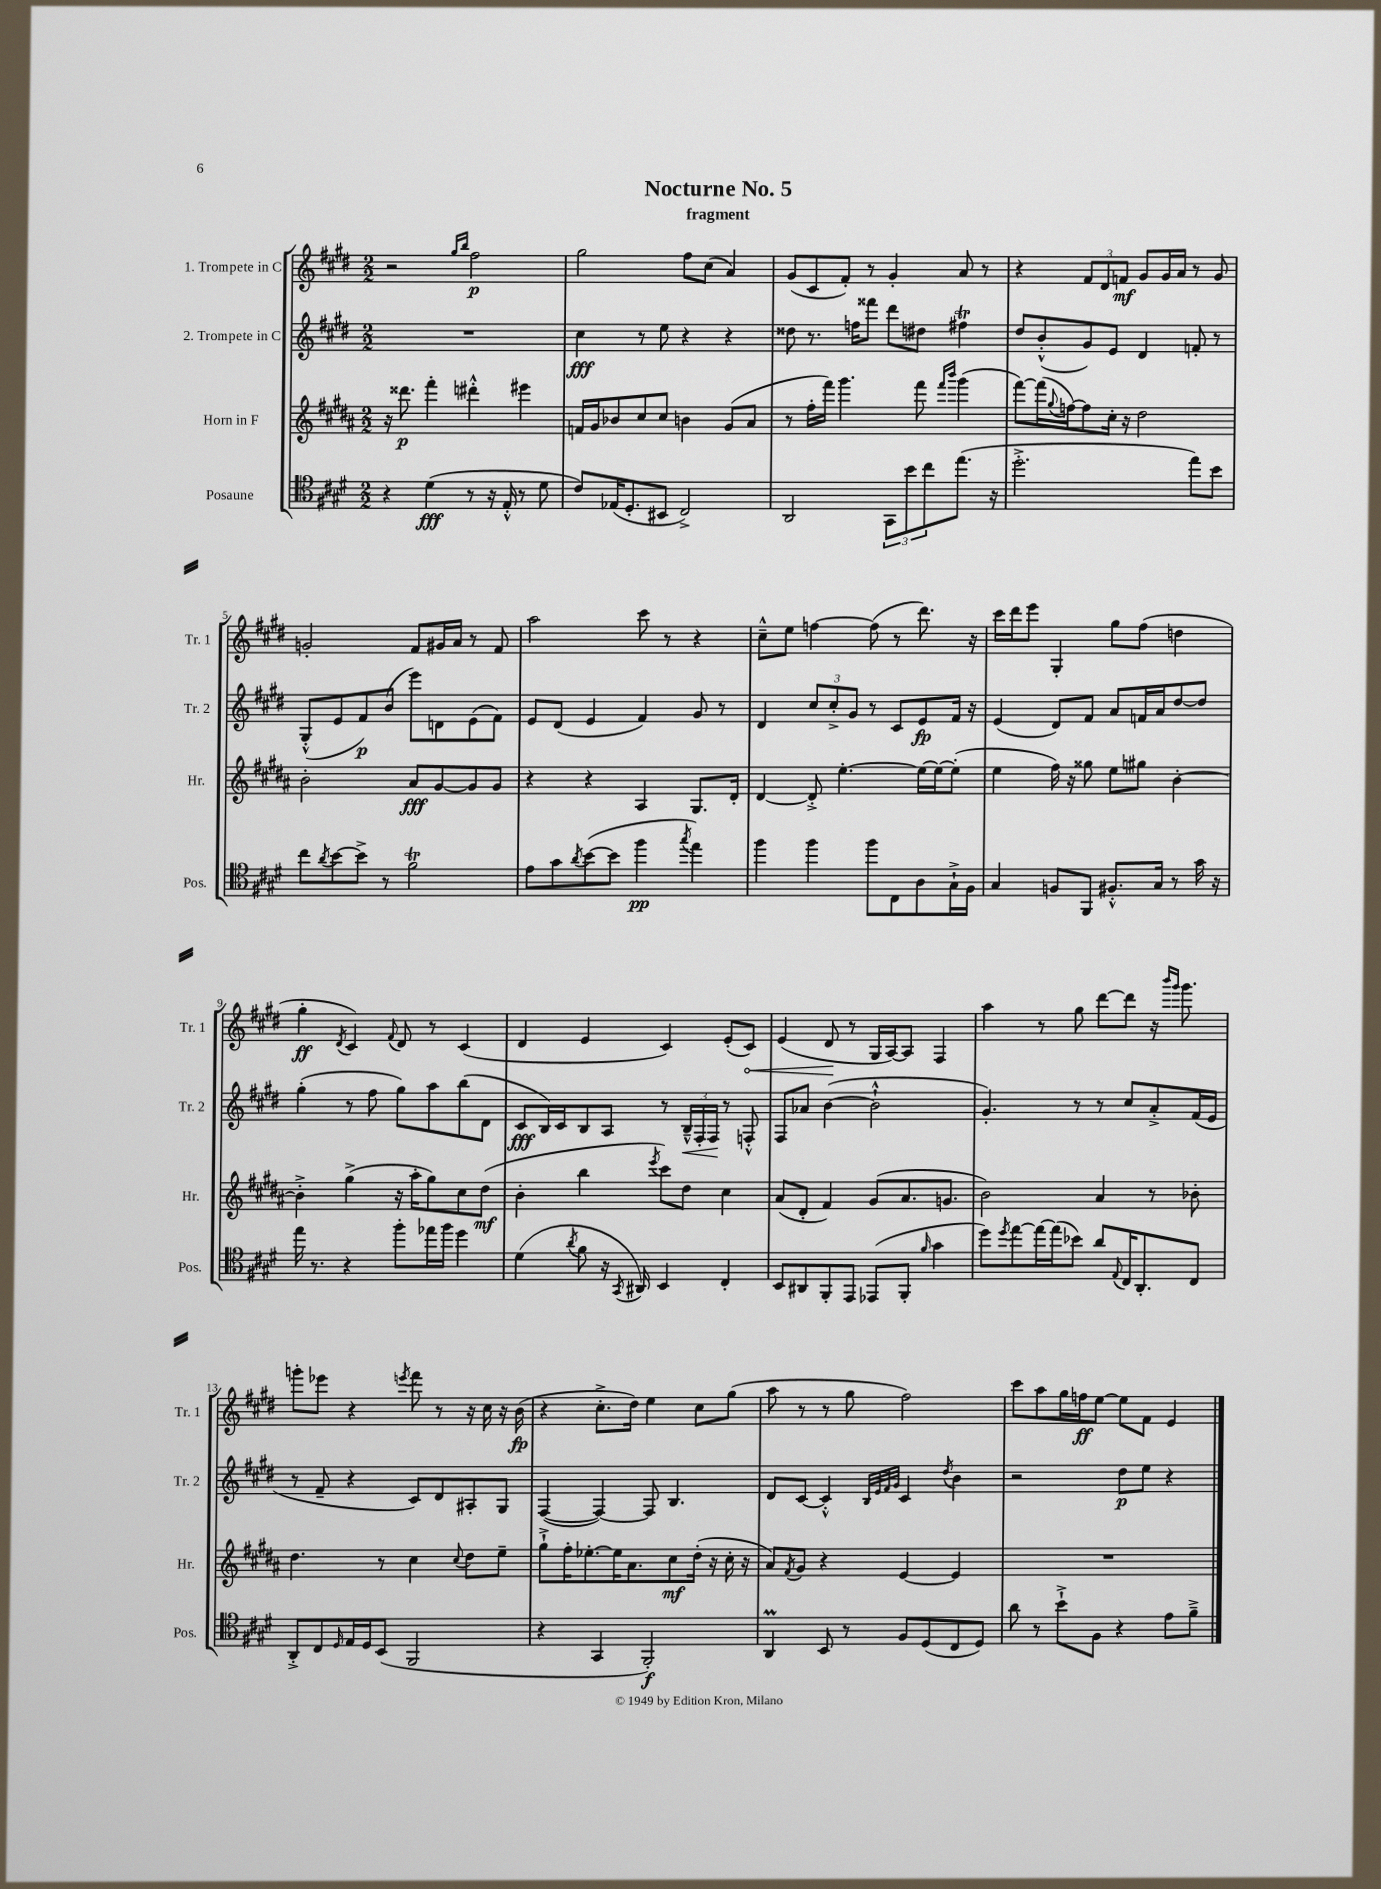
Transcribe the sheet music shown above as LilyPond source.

\header { title = "Nocturne No. 5" subtitle = "fragment" }
<<
\new StaffGroup <<
\new Staff = "s0" \with { instrumentName = "1. Trompete in C" shortInstrumentName = "Tr. 1" } {
    \clef treble \key e \major \numericTimeSignature \time 2/2
    r2 \grace { gis''16 b''16 } fis''2\p |
    gis''2 fis''8 cis''8( a'4) |
    gis'8( cis'8 fis'8-.) r8 gis'4-. a'8 r8 |
    r4 \tuplet 3/2 { fis'8 dis'8 f'8\mf } gis'8 gis'16 a'16 r8 gis'8 |
    g'2-. fis'8 gis'16 a'16 r8 fis'8 |
    a''2 cis'''8 r8 r4 |
    cis''8---^ e''8 f''4~ f''8( r8 dis'''8.) r16 |
    cis'''16 dis'''16 e'''8 gis4-. gis''8 fis''8( d''4 |
    gis''4-.\ff \acciaccatura { dis'8 } cis'4) \appoggiatura { fis'8 } dis'8 r8 cis'4( |
    dis'4 e'4 cis'4) e'8-.( \once \override Hairpin.circled-tip = ##t cis'8\<) |
    e'4( dis'8\! r8 gis16 a16~) a8 fis4 |
    a''4 r8 gis''8 dis'''8~ dis'''8 r16 \grace { b'''16 gis'''16 } gis'''8. |
    g'''8-. ees'''8 r4 \acciaccatura { e'''8 } fis'''8 r8 r16 cis''16 r16 b'16\fp( |
    r4 cis''8.-.-> dis''16) e''4 cis''8 gis''8( |
    a''8 r8 r8 gis''8 fis''2) |
    cis'''8 a''8 gis''16 f''16\ff e''8~ e''8 fis'8 e'4 \bar "|." |
}
\new Staff = "s1" \with { instrumentName = "2. Trompete in C" shortInstrumentName = "Tr. 2" } {
    \clef treble \key e \major \numericTimeSignature \time 2/2
    R1 |
    cis''4\fff r8 e''8 r4 r4 |
    disis''8 r8. f''16 fisis'''8 dis'''8 dis''8 fis''4\trill |
    dis''8 b'8-.-^( gis'8) e'8 dis'4 f'8-. r8 |
    gis8-.-^( e'8 fis'8\p) b'8( e'''8) d'8 e'8( fis'8) |
    e'8 dis'8( e'4 fis'4) gis'8 r8 |
    dis'4 \tuplet 3/2 { cis''8 cis''8-.-> gis'8 } r8 cis'8 e'8\fp fis'16 r16 |
    e'4( dis'8) fis'8 a'8 f'16 a'16 dis''8~ dis''8 |
    gis''4-.( r8 fis''8 gis''8) a''8 b''8( dis'8 |
    cis'8\fff b16) cis'16 b8 a8 r8 \tuplet 3/2 { b16---^\< fis16-. fis16\! } r8 f8-.-^ |
    fis8 aes'8 b'4~( b'2-!-^ |
    gis'4.-.) r8 r8 cis''8 a'8-.-> fis'16( e'16 |
    r8 fis'8-- r4 cis'8) dis'8 ais8-. gis8 |
    fis4~( fis4~) fis8 b4. |
    dis'8 cis'8~ cis'4-.-^ \grace { b32 e'32 fis'32 gis'32 } cis'4 \acciaccatura { dis''8 } b'4 |
    r2 dis''8\p e''8 r4 \bar "|." |
}
\new Staff = "s2" \with { instrumentName = "Horn in F" shortInstrumentName = "Hr." } {
    \clef treble \key b \major \numericTimeSignature \time 2/2
    r16 disis'''8.\p fis'''4-. dis'''4-.-^ eis'''4 |
    f'16 gis'16 bes'8 cis''8 cis''8 b'4 gis'8( ais'8 |
    r8 fis''16-. fis'''16) gis'''4. fis'''8 \grace { fis'''16 b'''16 } gis'''4( |
    fis'''8~) fis'''16( \appoggiatura { gis''8 } f''16~) f''8 cis''16-. r16 dis''2 |
    b'2-. ais'8\fff gis'8~ gis'8 gis'8 |
    r4 r4 ais4 gis8. dis'16-. |
    dis'4~ dis'8-.-> e''4.~-. e''16~ e''16~ e''8-.( |
    e''4 fis''16) r16 gisis''8 e''8 gis''8 b'4~-. |
    b'4-.-> gis''4->( r16 ais''16-. gis''8) cis''8 dis''8\mf( |
    b'4-. b''4 \acciaccatura { e'''8 } cis'''8) dis''8 cis''4 |
    ais'8( dis'8-. fis'4) gis'8( ais'8. g'8. |
    b'2) ais'4 r8 bes'8-. |
    dis''4. r8 cis''4 \appoggiatura { cis''8 } dis''8 e''8-- |
    gis''8-!-> fis''16-. ees''8.~-. ees''16 ais'8. cis''8\mf dis''16-.( r16 cis''16-. r16 |
    ais'8) \acciaccatura { fis'8 } gis'8 r4 e'4~ e'4 |
    R1 \bar "|." |
}
\new Staff = "s3" \with { instrumentName = "Posaune" shortInstrumentName = "Pos." } {
    \clef tenor \key e \major \numericTimeSignature \time 2/2
    r4 dis'4\fff( r8 r16 e16-.-^ r8 dis'8 |
    cis'8) ees16( dis8.-. bis,8 cis2->) |
    a,2 \tuplet 3/2 { gis,8 b'8 cis''8 } e''8.( r16 |
    dis''2.-.-> e''8) b'8 |
    cis''8 \acciaccatura { a'8 } b'8~ b'8-> r8 fis'2\trill |
    e'8 gis'8 \acciaccatura { a'8 } b'8~( b'8 fis''4\pp \acciaccatura { gis''8 } e''4) |
    fis''4 fis''4 fis''8 cis8 a8 gis16-!-> fis16 |
    gis4 f8 fis,8 fis8.-.-^ gis16 r8 gis'16 r16 |
    e''16 r8. r4 fis''8-. ees''16 fis''16 dis''4 |
    dis'4( \acciaccatura { a'8 } fis'8 r16 \acciaccatura { gis,8 } ais,16) b,4 cis4-. |
    b,8 ais,8 fis,8-. e,8 ees,8( fis,8-. \grace { fis'16 } gis'4 |
    dis''8) \acciaccatura { dis''8 } e''8~ e''16~ e''16( bes'8) a'8 \appoggiatura { e8 } cis16 a,8.-. cis8 |
    a,8-.-> cis8 \grace { dis16 } e16 dis16 b,8( fis,2 |
    r4 gis,4 fis,2-.\f) |
    a,4\prall b,8 r8 fis8 dis8( cis8 dis8) |
    a'8 r8 b'8-!-> fis8 r4 e'8 fis'8---> \bar "|." |
}
>>
>>
